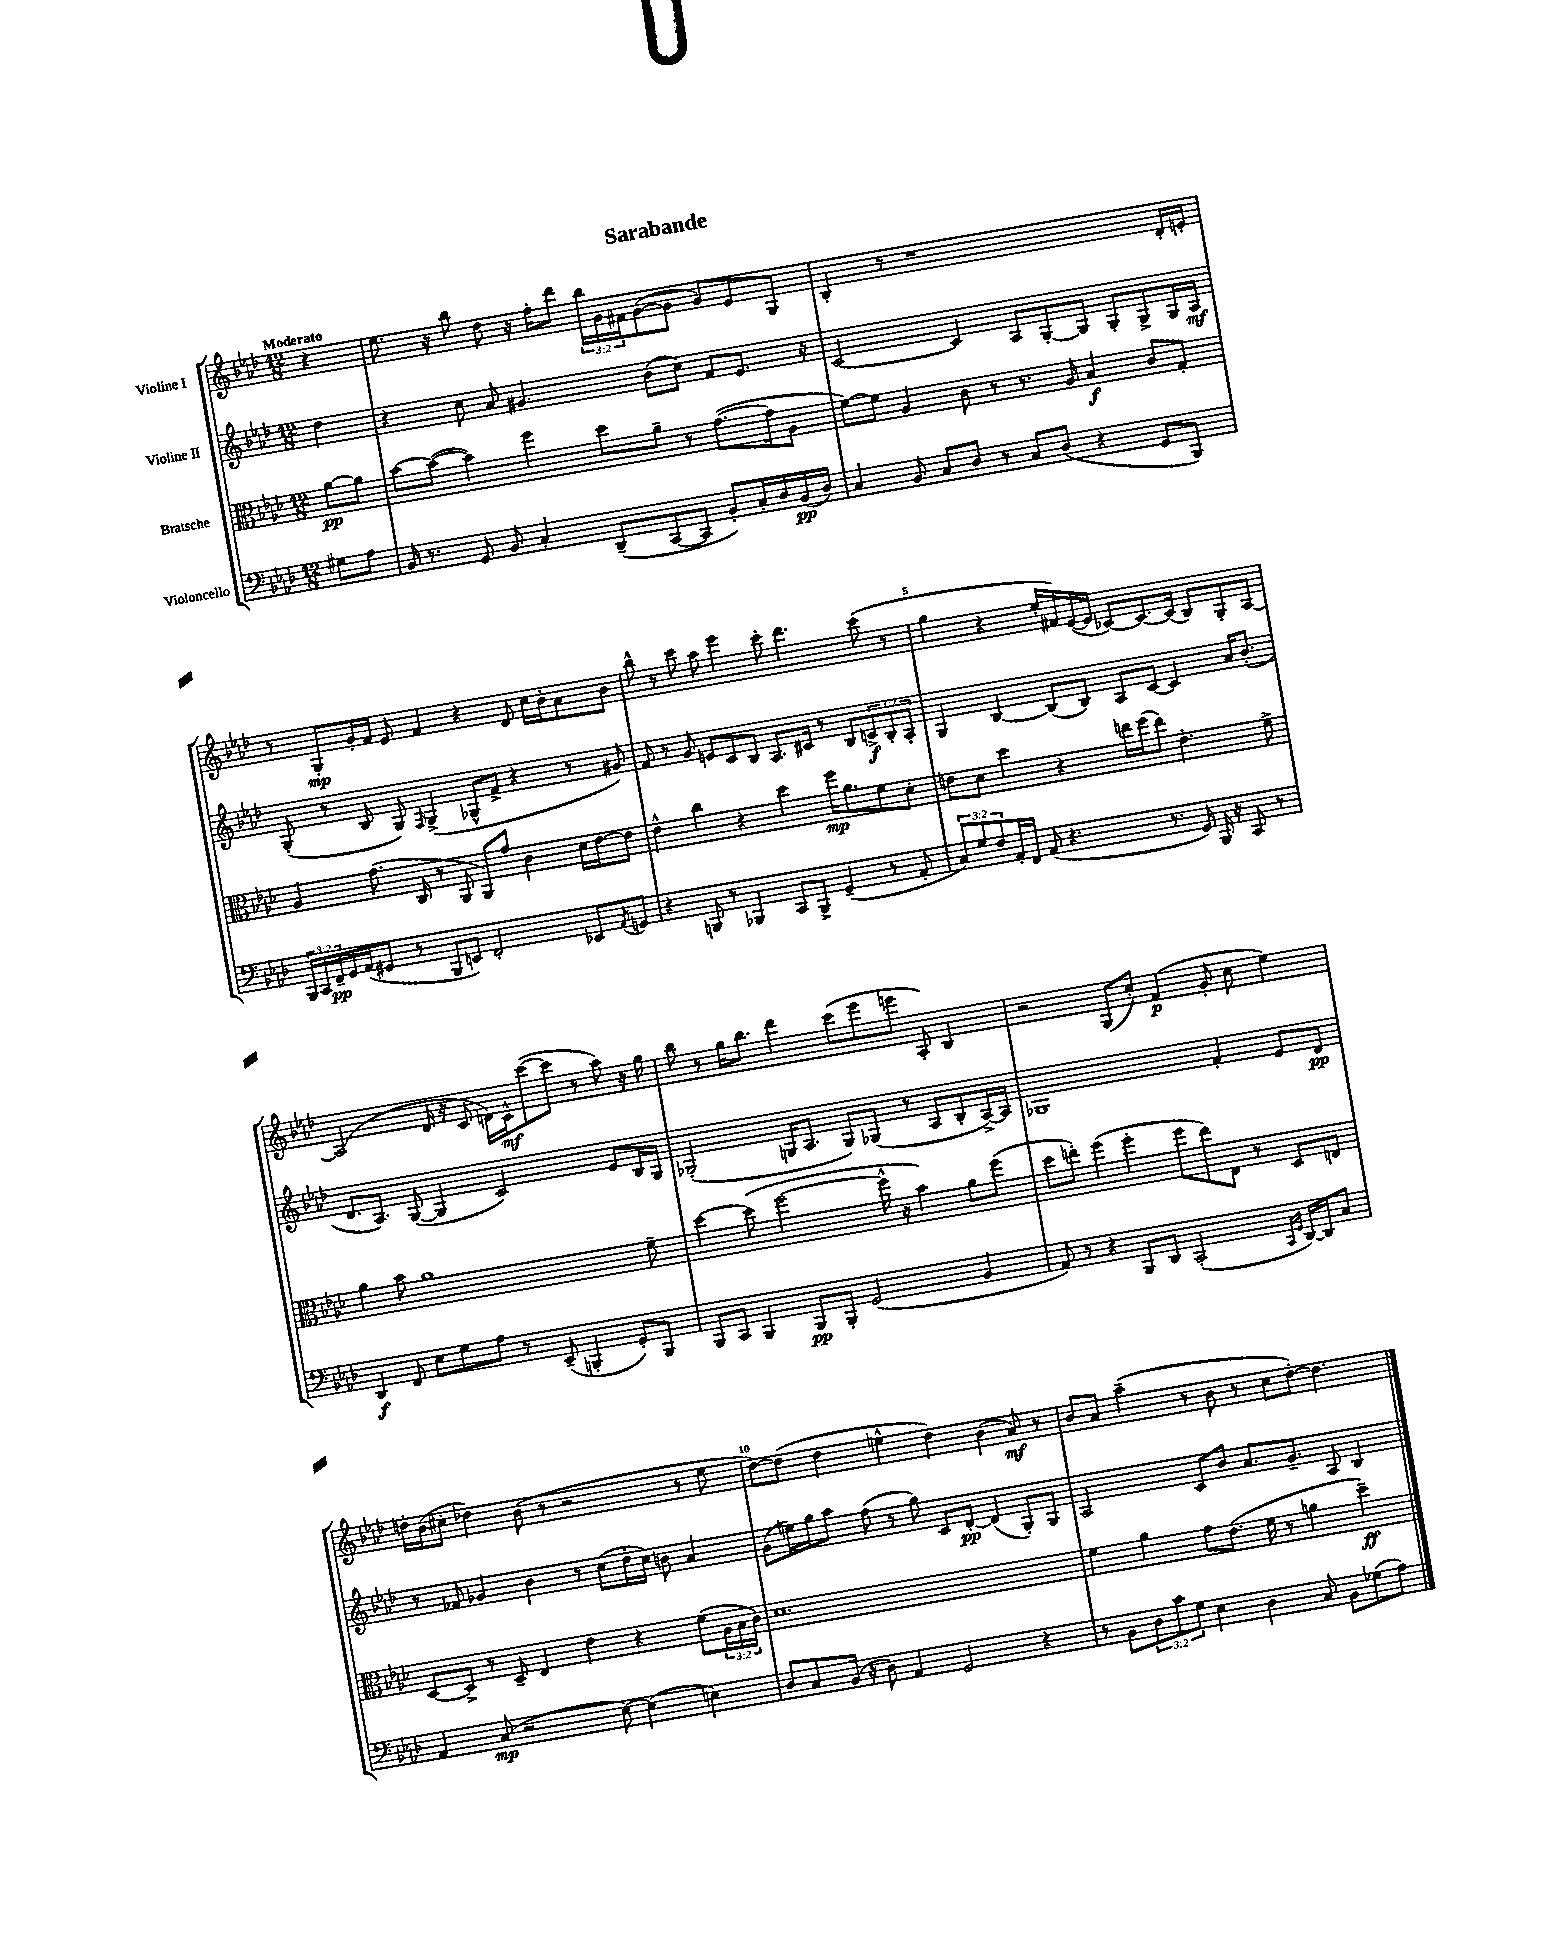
\header { title = "Sarabande" }
<<
\new StaffGroup <<
\new Staff = "s0" \with { instrumentName = "Violine I" } {
    \clef treble \key aes \major \numericTimeSignature \time 12/8 \override Staff.TupletNumber.text = #tuplet-number::calc-fraction-text \partial 4 \tempo "Moderato"
    r4 |
    ees''8. r16 bes''8 des''8 r16 f''16-. des'''8 \tuplet 3/2 { bes''16 g'16 fis'16 } g'8~( g'8 g'8) ees'8 g8 |
    bes4-. r8 r1 des'16-. e'16-. |
    r8 g8-.\mp g'16-. f'16 ees'8 f'4 r4 des'8 c''16 bes'16-. aes'8 bes'8 |
    bes''8-^ r8 c'''8 aes''8 ees'''4 c'''8-. des'''4. c'''8( r8 |
    g''4 r4 ees''16-. fis'16) ees'16~( ees'16 ces'8~) ces'8.~ ces'16( bes8) g8-. aes8~ |
    aes2( des'16 r16 c'8 d'16) c'16-^\mf c'''8~( c'''8 r8 aes''8) r16 g''16 |
    bes''8 r8 g''16 bes''8. des'''4 c'''8( ees'''8 e'''8 aes8-.) bes4 |
    r2 g8( c''8-.) f'4\p( g'8-. c''8 ees''4) |
    d''16-. bes'16( cis''8-. des''4) bes'8( r8 r2 r8 ees''8 |
    des''8~) des''8( des''4 e''4-^ des''4) bes'4( aes'8\mf) r8 |
    bes'8 aes'8 aes''4--( r8 bes'8 r8 c''8 des''8~-.) des''4. \bar "|." |
}
\new Staff = "s1" \with { instrumentName = "Violine II" } {
    \clef treble \key aes \major \numericTimeSignature \time 12/8 \override Staff.TupletNumber.text = #tuplet-number::calc-fraction-text \partial 4
    des''4 |
    r4 c''8 aes'8 gis'4. bes'8( c''8) f'8 ees'8. r16 |
    c'2~ c'4 aes8 g8~-. g8 g8-. g8-> g16 aes16\mf |
    g8-.( r8 bes8 g8) \grace { f16 } g4->( ges8-^ f'8-> r4 r8 gis'8) |
    f'8 r8 g'8 e'8 c'8 bes8 aes8. cis'16 r8 bes8 \tuplet 3/2 { c'8->\f bes8-. aes8-. } |
    g4 bes4~ bes8( bes8) aes8 c'8~ c'4 aes'16 bes'8.-.( |
    des'8. aes8.) g8~( g4 c'2) ees'8 bes16 g16 |
    ges2-.( g16 aes8. g8) ges8( r8 aes8 bes8-. aes16~->) aes16 |
    ges1 f'4-. ees'8 des'8\pp |
    r8 fes'8 ges'4 bes'4 r8 c''8( des''16-. c''16) b'8 aes'4 |
    g'8( e''16) g''16 aes''8 f''8( r8 g''8) c'8 des'8~-.\pp des'4( g8-.) g8 |
    aes2 c'8 bes'8 aes'8. g'8.-- aes8 bes4 \bar "|." |
}
\new Staff = "s2" \with { instrumentName = "Bratsche" } {
    \clef alto \key aes \major \numericTimeSignature \time 12/8 \override Staff.TupletNumber.text = #tuplet-number::calc-fraction-text \partial 4
    aes'8~\pp aes'8 |
    bes'8~ bes'8~( bes'4) f''4 des''8 aes'8-- r8 g'8.~( g'16 aes8 |
    f'8~) f'8 aes4 c'8 r8 r8. aes16 bes4\f c'8 g8-. |
    aes4 g'8.( c16 r8 aes,8 aes,8) g'8 c'4 des'16 ees'16~ ees'8 |
    ees'4-^ c''4 r4 des''4 f''16\mp aes'8. f'8 des'8-. |
    e'8 des'8 des''4 r4 e''16 f''16( e''8) e'4.-. f'8-> |
    aes'4 bes'8 aes'1 f'8-- |
    des''4~ des''8( f''2~ f''16-^ r16 bes'4) aes'8 f''8( |
    des''8 e''8-.) f''4( f''4-. f''8 e''8) ees8 r8 des8 e8 |
    des8~ des8-> r8 des8-- ees4 ees'4 r4 f'8( \tuplet 3/2 { aes16 bes16 c'16) } |
    des'1. |
    f'4 aes'4 g'8 ees'8.( f'16 r8 a'4 des''4--\ff) \bar "|." |
}
\new Staff = "s3" \with { instrumentName = "Violoncello" } {
    \clef bass \key aes \major \numericTimeSignature \time 12/8 \override Staff.TupletNumber.text = #tuplet-number::calc-fraction-text \partial 4
    gis8 aes8 |
    bes,16 r8. g,8 bes,8 c4-. des,8--( c,8~ c,8 bes,8-.) c16-. des16 bes,16\pp( des16) |
    c4 bes,8 c8 des8 r8 c8 des8( r4 g,8 bes,,8) |
    \tuplet 3/2 { bes,,16 c,16 f,16--\pp } g,16 aes,16( gis,8 r8 bes,,8 e,8) f,2-. ees,8 \acciaccatura { aes,8 } g,8 |
    r4 b,,8 r8 bes,,4 c,8 bes,,8-> g,4--( r8 aes,8-. |
    \tuplet 3/2 { c8) g8 f8 } aes,16-. f,16 aes,8( r4. r8. g,16) bes,,16 r16 c,8 r8 |
    des,4\f f,8 ees8 g8 aes8 r8 ees,8--( b,,4-. g,8-.) b,,8 |
    bes,,8 c,8 bes,,4 bes,,8\pp bes,,8-. g,2( bes,4 |
    aes,8) r8 r4 bes,,8 des,8 c,2-.( \grace { c,16 g,16 } des,16~) des,16 c8 |
    aes,4 c8\mp( r2 ees8~) ees4( e4) |
    des8 c8 bes,16( r16 des8) aes,4 g,2 r4 |
    r8 bes,8 \tuplet 3/2 { des8 c'8 g8 } ees4 des4 c8 bes,8 ges8( aes8) \bar "|." |
}
>>
>>
\layout { \context { \Score \override BarNumber.break-visibility = ##(#f #t #t) barNumberVisibility = #(every-nth-bar-number-visible 5) } }
